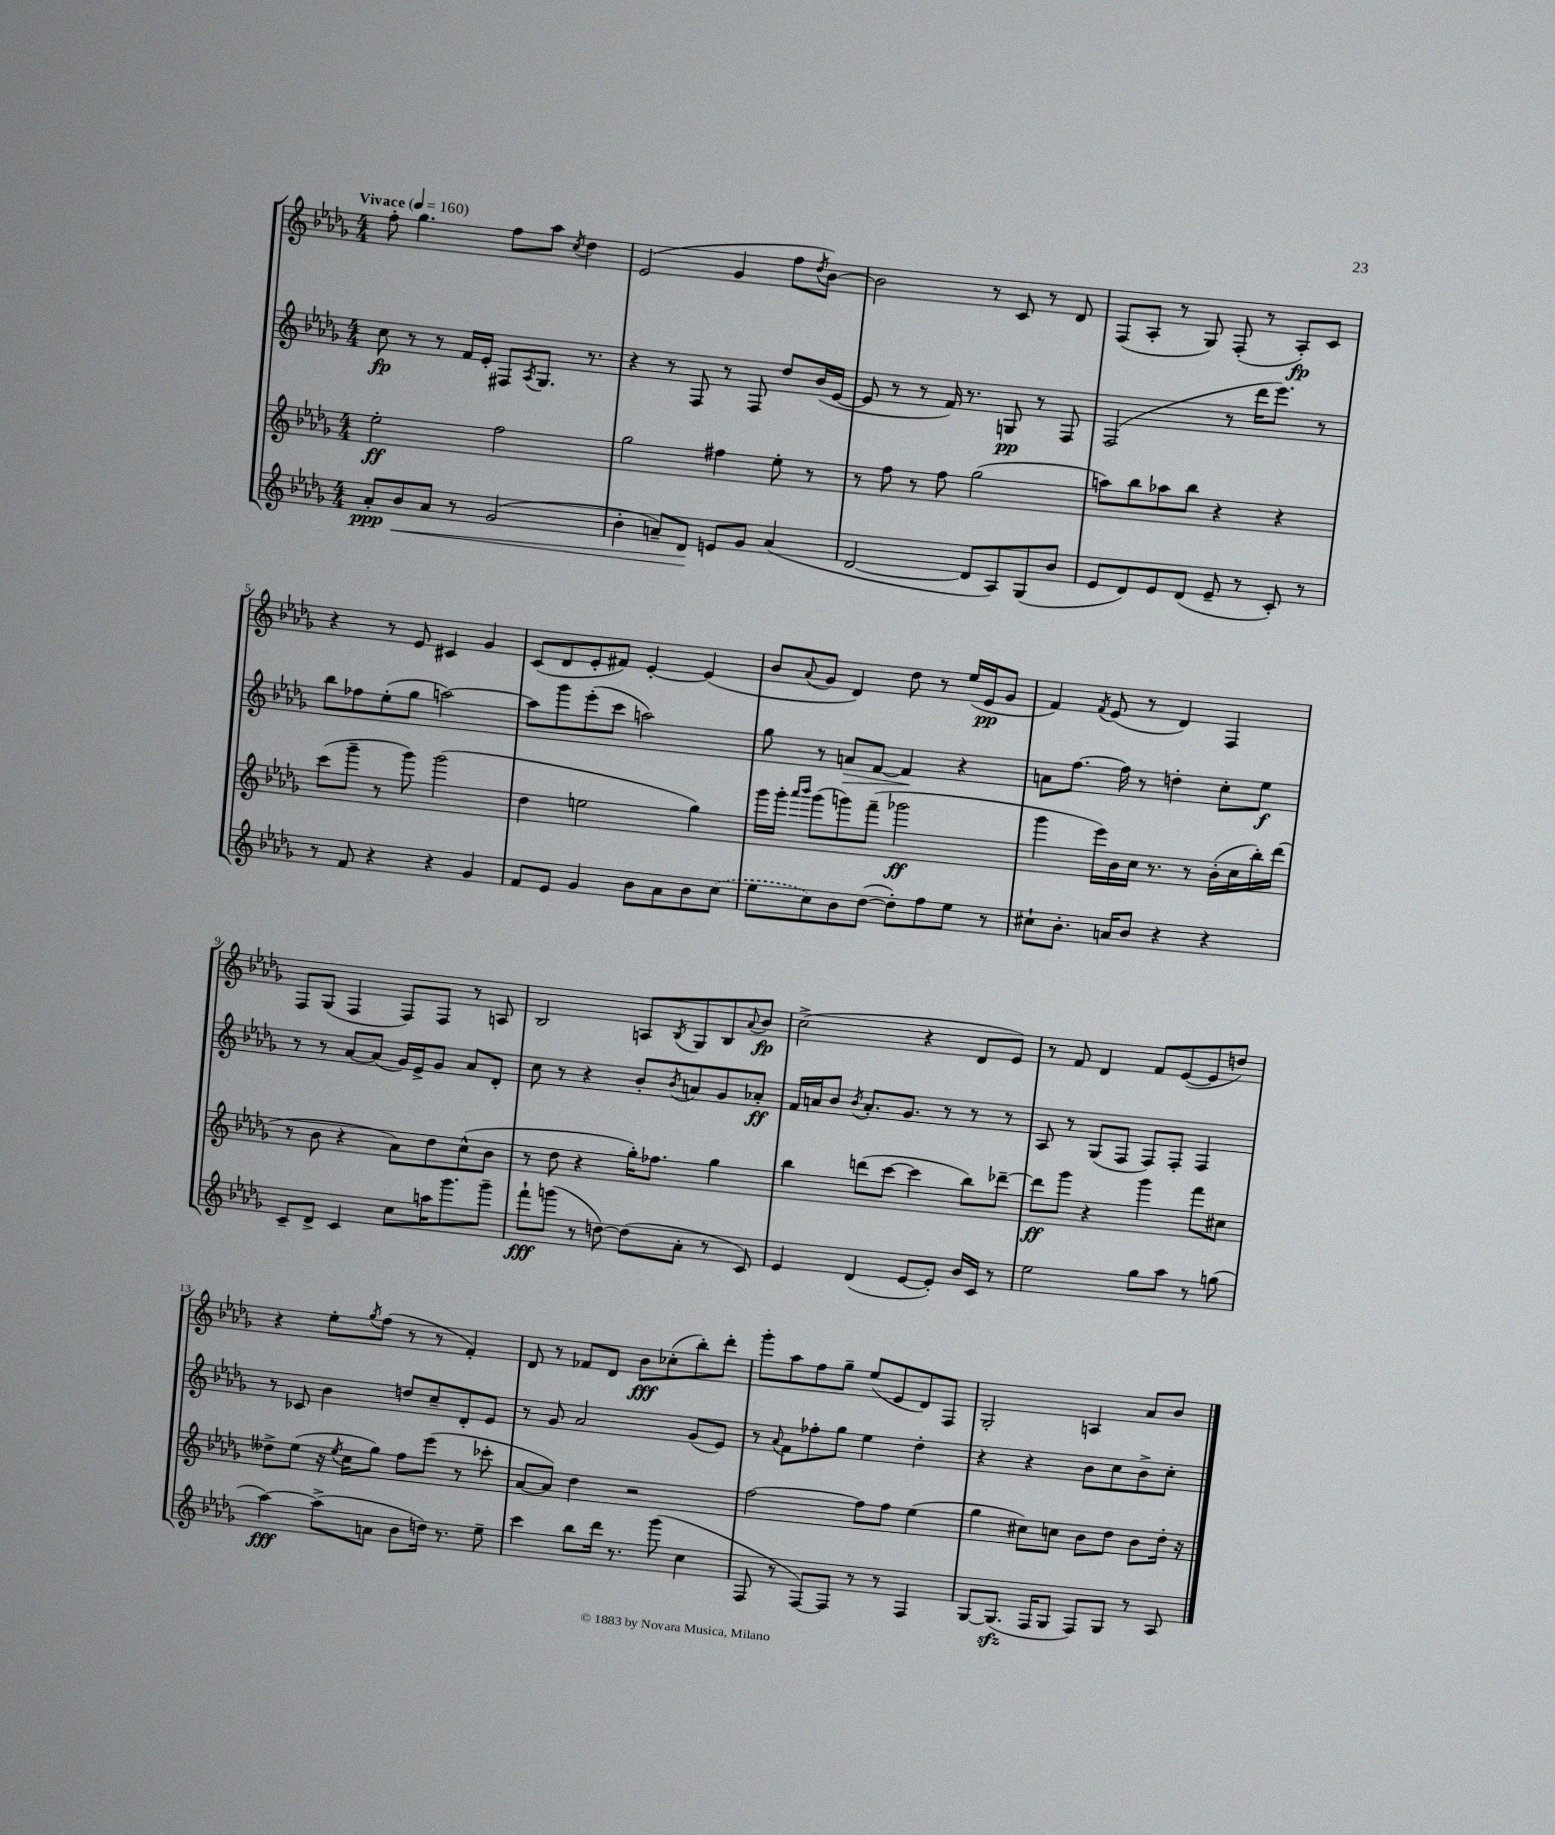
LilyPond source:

<<
\new StaffGroup <<
\new Staff = "s0" {
    \clef treble \key des \major \numericTimeSignature \time 4/4 \tempo "Vivace" 4 = 160
    f''8-. ges''4. f''8 aes''8 \acciaccatura { c''8 } des''4 |
    ees'2( ges'4 f''8 \acciaccatura { des''8 } bes'8~) |
    bes'2 r8 c'8 r8 des'8 |
    f8( aes8-. r8 ges8) f8-.( r8 aes8-.\fp) c'8 |
    r4 r8 ees'8 cis'4 ges'4 |
    c'8( des'8 ees'8-. fis'8) ees'4~-. ees'4( |
    bes'8 \appoggiatura { aes'8 } ges'8 des'4) des''8 r8 ees''16( ees'16\pp ges'8 |
    f'4) \acciaccatura { f'8 } ees'8( r8 des'4) f4 |
    f8 ges8( f4 f8) f8 r8 a8 |
    bes2 a8 \acciaccatura { bes8 } ges8 bes8 \appoggiatura { aes'8 } bes'8\fp |
    c''2->( r4 des'8 ees'8) |
    r8 f'8 des'4 f'8 ees'8~( ees'8 d''8) |
    r4 ees''8-. \acciaccatura { ges''8 } f''8( r8 r8 f'4-.) |
    des'8 r8 fes'8 des'8 bes'8\fff ces''8-.( bes''8-.) des'''8-. |
    ges'''8-. aes''8 f''8 ges''8-- ees''8( ees'8 des'8) f8 |
    ges2-. a4 aes'8 bes'8 \bar "|." |
}
\new Staff = "s1" {
    \clef treble \key des \major \numericTimeSignature \time 4/4
    c''8\fp r8 r8 f'16 ees'16-. fis8 \acciaccatura { aes8 } ges8. r8. |
    r4 r8 f8 r8 f8 des''8 bes'16( ees'16~ |
    ees'8 r8 r8 f'16) r8. g8\pp r8 f8 |
    f2( r8 des'''16 ees'''8.) r8 |
    bes''8 fes''8 ees''8-.( ges''8 a''2~) |
    a''8 ges'''8 ees'''8-.( c'''8 a''2) |
    ges''8 r8 a'8\> f'8~ f'4\! r4 |
    a'8 f''8.~ f''16 r8 d''4-. c''8-. ees''8\f |
    r8 r8 aes'8~ aes'8( ges'16) ees'16-> ges'8 aes'8 des'8-. |
    c''8 r8 r4 bes'8-. \acciaccatura { bes'8 } a'8 ges'8 aes'8-.\ff |
    f'16 a'16 bes'8 \acciaccatura { bes'8 } a'8.-. ges'8. r8 r8 r8 |
    aes8 r8 ges8( f8 f8) f8-. f4 |
    r8 ces'8 bes'4 d''8 c''8-- des'8-. ees'8 |
    r8 ges'8 aes'2 ges'8( ees'8) |
    r8 \appoggiatura { aes'8 } f'8 fes''8-. ges''8 ees''4 des''4-. |
    r4 r4 bes'8 c''8 bes'8-> c''8-. \bar "|." |
}
\new Staff = "s2" {
    \clef treble \key des \major \numericTimeSignature \time 4/4
    ees''2-.\ff f''2 |
    ges''2 fis''4 ees''8-. r8 |
    r8 f''8 r8 f''8 ges''2( |
    a''8) bes''8 aes''8 bes''8 r4 r4 |
    c'''8( ges'''8-- r8 ges'''8) ges'''2( |
    des''4 e''2 ges''4) |
    ges'''16 ges'''16-. \grace { aes'''16 bes'''16 } ges'''8( g'''8) f'''8--( ges'''2\ff |
    ges'''4 ees'''16) bes'16 c''16 r8. r8 bes'16-.( c''16 bes''16-.) des'''16( |
    r8 bes'8 r4 aes'8) des''8 c''8-^( bes'8 |
    r8 des''8 r4 ges''16-.) fes''8. ges''4 |
    bes''4 d'''8( c'''8~ c'''4 bes''8) des'''8~-- |
    des'''8\ff ges'''8 r4 ges'''4 f'''8 cis''8 |
    deses''8-> ees''8( r16 \acciaccatura { ees''8 } c''16 ges''8) f''8 ees'''8( r8 ces'''8-. |
    aes'8~ aes'8) des''4 r2 |
    f''2~ f''8 f''8 ees''4( |
    ges''4 cis''8) c''8 bes'8 des''8 bes'8 des''16-. r16 \bar "|." |
}
\new Staff = "s3" {
    \clef treble \key des \major \numericTimeSignature \time 4/4
    aes'8-.\ppp bes'8\< aes'8 r8 ges'2( |
    bes'4-. a'8--) des'8\! e'8 ges'8 a'4( |
    des'2~ des'8 aes8) ges8( bes'8 |
    ees'8 des'8) ees'8 des'8( ees'8-- r8 c'8-.) r8 |
    r8 f'8 r4 r4 ges'4 |
    f'8 ees'8 ges'4 bes'8 aes'8 bes'8 \once \slurDashed c''8( |
    ees''8 c''8) bes'8 des''8~( des''8-.) f''8 ees''8 r8 |
    cis''8-! bes'8.-. a'16 bes'8 r4 r4 |
    c'8-- des'8-> c'4 c''8 a''16 ges'''8. ges'''8-- |
    f'''8-!\fff g'''8( r8 d''8~) d''8( aes'8-. r8 c'8) |
    ees'4 des'4( ees'8~ ees'8-.) bes'16 c'16 r8 |
    ees''2 ges''8 aes''8 r8 g''8( |
    aes''4~\fff) aes''8->( a'8 bes'8 d''16) r8. ees''8-- |
    c'''4 bes''8 des'''16 r8. ges'''8( c''4 |
    f8 r8 f8~) f8 r8 r8 f4 |
    ges8~ ges8.\sfz( f16 ges8 f8) ges8 r8 aes8 \bar "|." |
}
>>
>>
